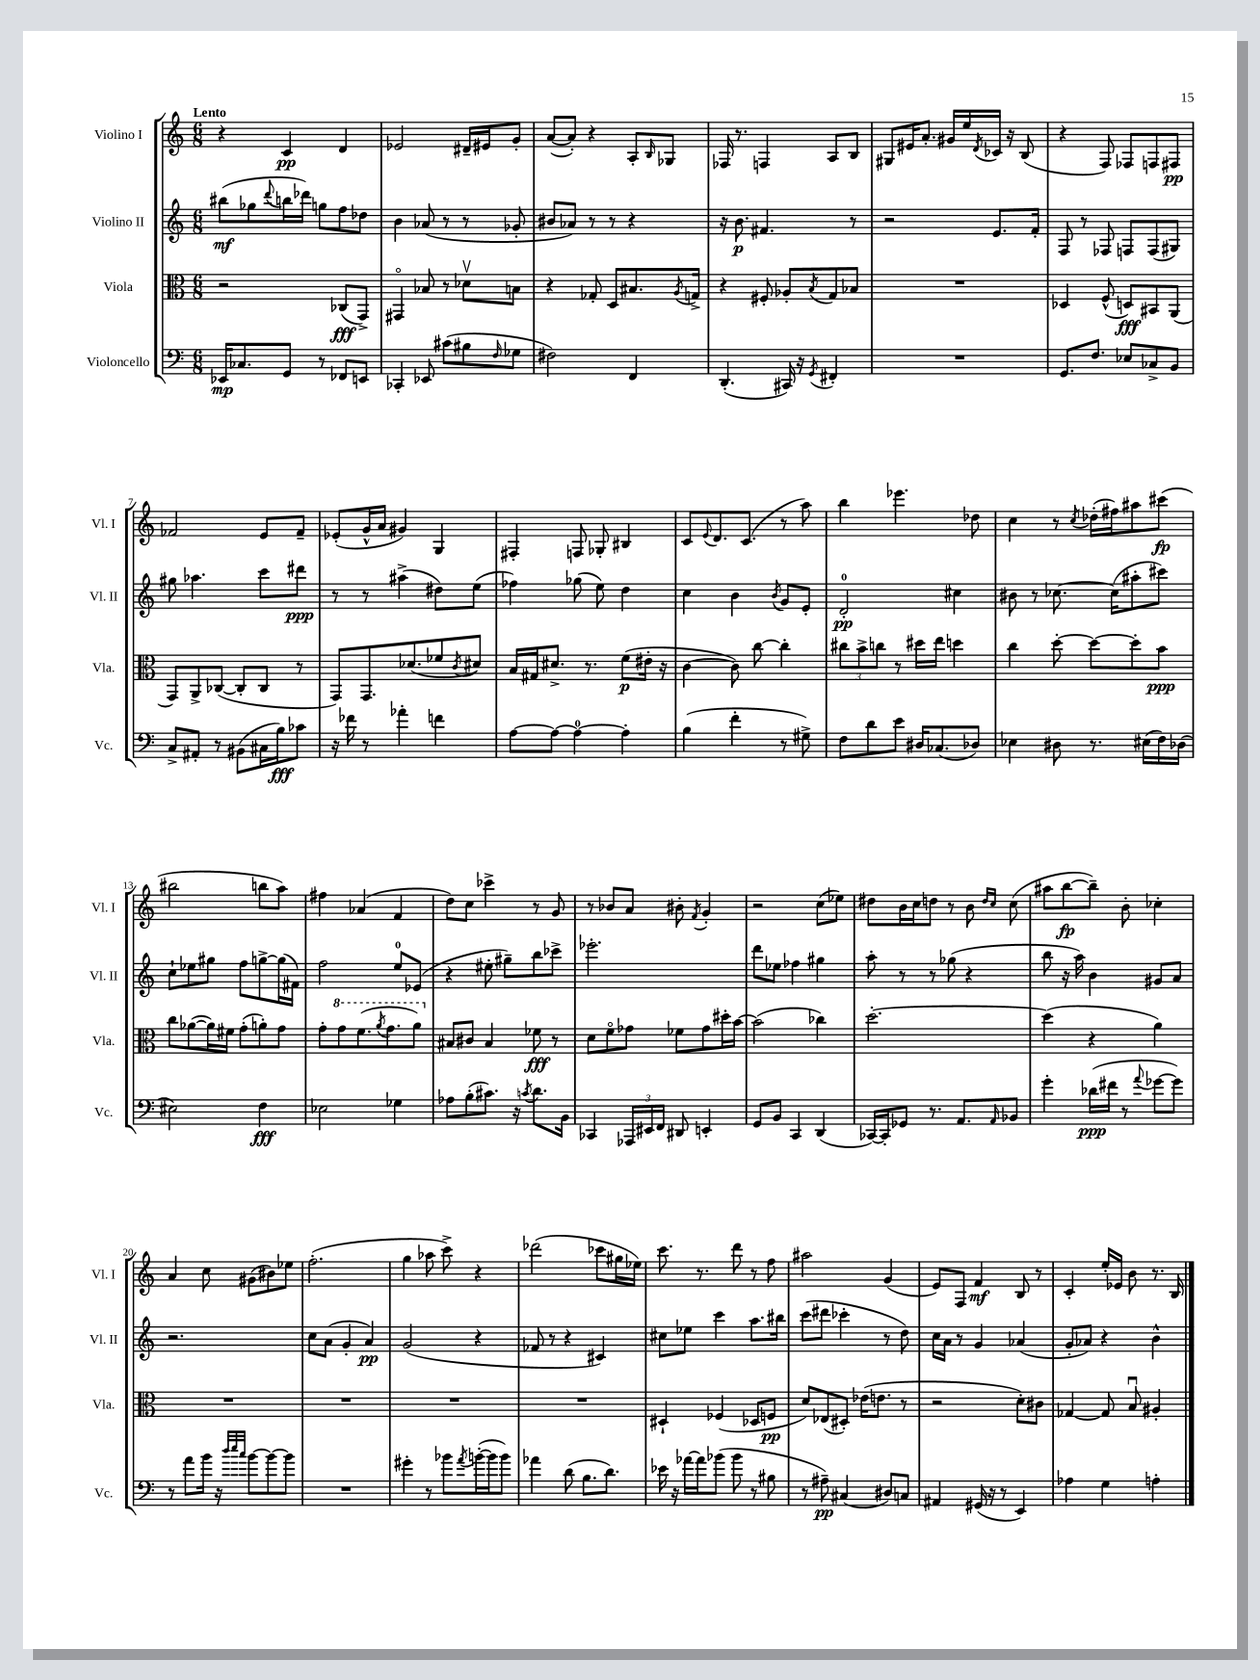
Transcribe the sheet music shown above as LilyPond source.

<<
\new StaffGroup <<
\new Staff = "s0" \with { instrumentName = "Violino I" shortInstrumentName = "Vl. I" } {
    \clef treble \key c \major \numericTimeSignature \time 6/8 \tempo "Lento"
    r4 c'4\pp d'4 |
    ees'2 dis'16-- eis'16 g'8-. |
    a'8~( a'8-.) r4 a8-. \grace { b16 } ges8 |
    fes16 r8. f4 a8 b8 |
    gis8 eis'16 a'8.-. gis'16 e''16 \acciaccatura { d'8 } ces'16 r16 b8( |
    r4 f8) fes8 f8 fis8\pp |
    fes'2 e'8 fes'8-- |
    ees'8-.( g'16-^ a'16 gis'4) g4 |
    fis4-. f8 ges8-. bis4 |
    c'8 \appoggiatura { e'8 } d'8. c'8.( r8 a''8) |
    b''4 ees'''4. des''8 |
    c''4 r8 \acciaccatura { c''8 } des''16-.( fis''16) ais''8 cis'''8\fp( |
    bis''2 b''8 a''8) |
    fis''4 aes'4( f'4 |
    d''8) c''8 ces'''4-> r8 g'8 |
    r8 bes'8 a'8 bis'8-. \acciaccatura { f'8 } g'4-. |
    r2 c''8( ees''8) |
    dis''8 b'16 c''16 d''8 r8 b'8 \grace { d''16 c''16 } c''8( |
    ais''8 b''8~\fp b''8--) b'8-. ces''4-. |
    a'4 c''8 gis'8( bis'8) ees''8 |
    f''2.-.( |
    g''4 aes''8 c'''8->) r4 |
    des'''2( ces'''8 gis''16 ees''16) |
    c'''8. r8. d'''8 r8 f''8 |
    ais''2 g'4( |
    e'8) f8 f'4\mf b8 r8 |
    c'4-. e''16-. ees'16 b'8 r8. b16 \bar "|." |
}
\new Staff = "s1" \with { instrumentName = "Violino II" shortInstrumentName = "Vl. II" } {
    \clef treble \key c \major \numericTimeSignature \time 6/8
    bis''8\mf( ges''8 \appoggiatura { d'''8 } b''16 des'''16) g''8 f''8 des''8 |
    b'4 aes'8( r8 r8 ges'8-. |
    bis'8 aes'8) r8 r8 r4 |
    r16 b'8.\p fis'4. r8 |
    r2 e'8. f'16-. |
    f8 r8 fes8 f8 f8( gis8) |
    gis''8 aes''4. c'''8 dis'''8\ppp |
    r8 r8 ais''4->( dis''8) e''8( |
    fes''4) ges''8( e''8) d''4 |
    c''4 b'4 \acciaccatura { b'8 } g'8 e'8-. |
    d'2-0-.\pp cis''4 |
    bis'8 r8 ces''8.~ ces''16( ais''8-. cis'''8) |
    c''8-! ees''8 gis''8 f''8 g''8~-> g''16( fis'16) |
    f''2 e''8-0 ees'8( |
    r4 eis''8-. gis''8--) b''8 ces'''8-> |
    ees'''2.-. |
    d'''8 ees''8 fes''4 gis''4 |
    a''8-. r8 r8 ges''8( r4 |
    b''8 r16 a''16) b'4 gis'8 a'8 |
    r2. |
    c''8 a'8( g'4-. a'4\pp) |
    g'2( r4 |
    fes'8 r8 r4 cis'4) |
    cis''8 ees''8 c'''4 a''8. bis''16 |
    c'''8( dis'''8 ces'''4-. r8 d''8) |
    c''16 a'16 r8 g'4 aes'4( |
    g'8-. aes'8) r4 b'4-^ \bar "|." |
}
\new Staff = "s2" \with { instrumentName = "Viola" shortInstrumentName = "Vla." } {
    \clef alto \key c \major \numericTimeSignature \time 6/8
    r2 ces8\fff( g,8->) |
    gis,4\flageolet bes8 r8 des'8\upbow b8 |
    r4 ges8-. d8 bis8. \acciaccatura { a8 } g16-> |
    r4 fis8-. aes8-. \acciaccatura { b8 } g8 bes8 |
    R2. |
    des4 f8-^( d8\fff) bis,8 a,8( |
    g,8) a,8-> ces8~( ces8-. ces8 r8 |
    g,8) g,8. des'8.( fes'8 \acciaccatura { c'8 } dis'8) |
    b16 gis16 dis'8.-> r8. f'8\p( eis'16-. r16 |
    c'4~ c'8) c''8~ c''4-. |
    \tuplet 3/2 { cis''8 b'8-> c''8 } r8 dis''16 e''16 d''4 |
    c''4 d''8~-. d''8~ d''8-. b'8\ppp |
    c''8 aes'8~( aes'16) fis'16 g'8-.( a'8-.) g'8 |
    g'8-. \ottava #1 g''8 f''8.( \acciaccatura { a''8 } g''8. a''8) \ottava #0 |
    bis8 cis'8 bis4 fes'8\fff r8 |
    d'8 f'8\flageolet ges'8 fes'8 ges'8 dis''16-. b'16~ |
    b'2( ces''4) |
    d''2.~-. |
    d''4( r4 a'4) |
    R2. |
    R2. |
    R2. |
    R2. |
    dis4-! fes4( des8 f8\pp |
    d'8) ees8( dis8-.) ees'16( e'8. r8 |
    r2 d'8-.) cis'8 |
    ges4~ ges8 b8\downbow ais4-. \bar "|." |
}
\new Staff = "s3" \with { instrumentName = "Violoncello" shortInstrumentName = "Vc." } {
    \clef bass \key c \major \numericTimeSignature \time 6/8
    ees,16\mp ces8. g,8 r8 fes,8 e,8 |
    ces,4-. ees,8 cis'8( bis8 \grace { f16 } ges8 |
    fis2) f,4 |
    d,4.-.( cis,16) r16 \acciaccatura { g,8 } fis,4-. |
    R2. |
    g,8. f8. ees8 ces8-> b,8 |
    c8-> ais,8-. r8 bis,8( cis16 b16\fff) ces'8 |
    r16 fes'16 r8 aes'4-. f'4 |
    a8~ a8~ a4-0~ a4-. |
    b4( f'4-. r8 gis8->) |
    f8 d'8 e'8 dis16 ces8.( des8) |
    ees4 dis8 r8. eis16( f16) des16( |
    eis2) f4\fff |
    ees2 ges4 |
    aes8 b8-.( cis'8.) r16 \acciaccatura { c'8 } d'8. b,16 |
    ces,4 \tuplet 3/2 { aes,,16 eis,16 f,16 } dis,8 e,4-. |
    g,8 b,8 c,4 d,4( |
    ces,16~) ces,16-. ges,8 r8. a,8. \grace { a,16 } bes,8 |
    g'4-. des'16\ppp( fis'16 r8 \appoggiatura { a'8 } ges'8~ ges'8) |
    r8 a'8 b'16 r16 \grace { d''32 e''32 c''32 } b'8~ b'8~ b'8 |
    R2. |
    gis'4-. r8 bes'8 \acciaccatura { a'8 } b'16~-.( b'16 b'8) |
    aes'4 d'8( b8. d'8.) |
    ees'16 r16 aes'16~ aes'16 bes'8( bes'8 r8 bis8 |
    r8 ais8--\pp) cis4( dis8) c8 |
    ais,4 gis,16( r16 r8 e,4) |
    aes4 g4 a4-. \bar "|." |
}
>>
>>
